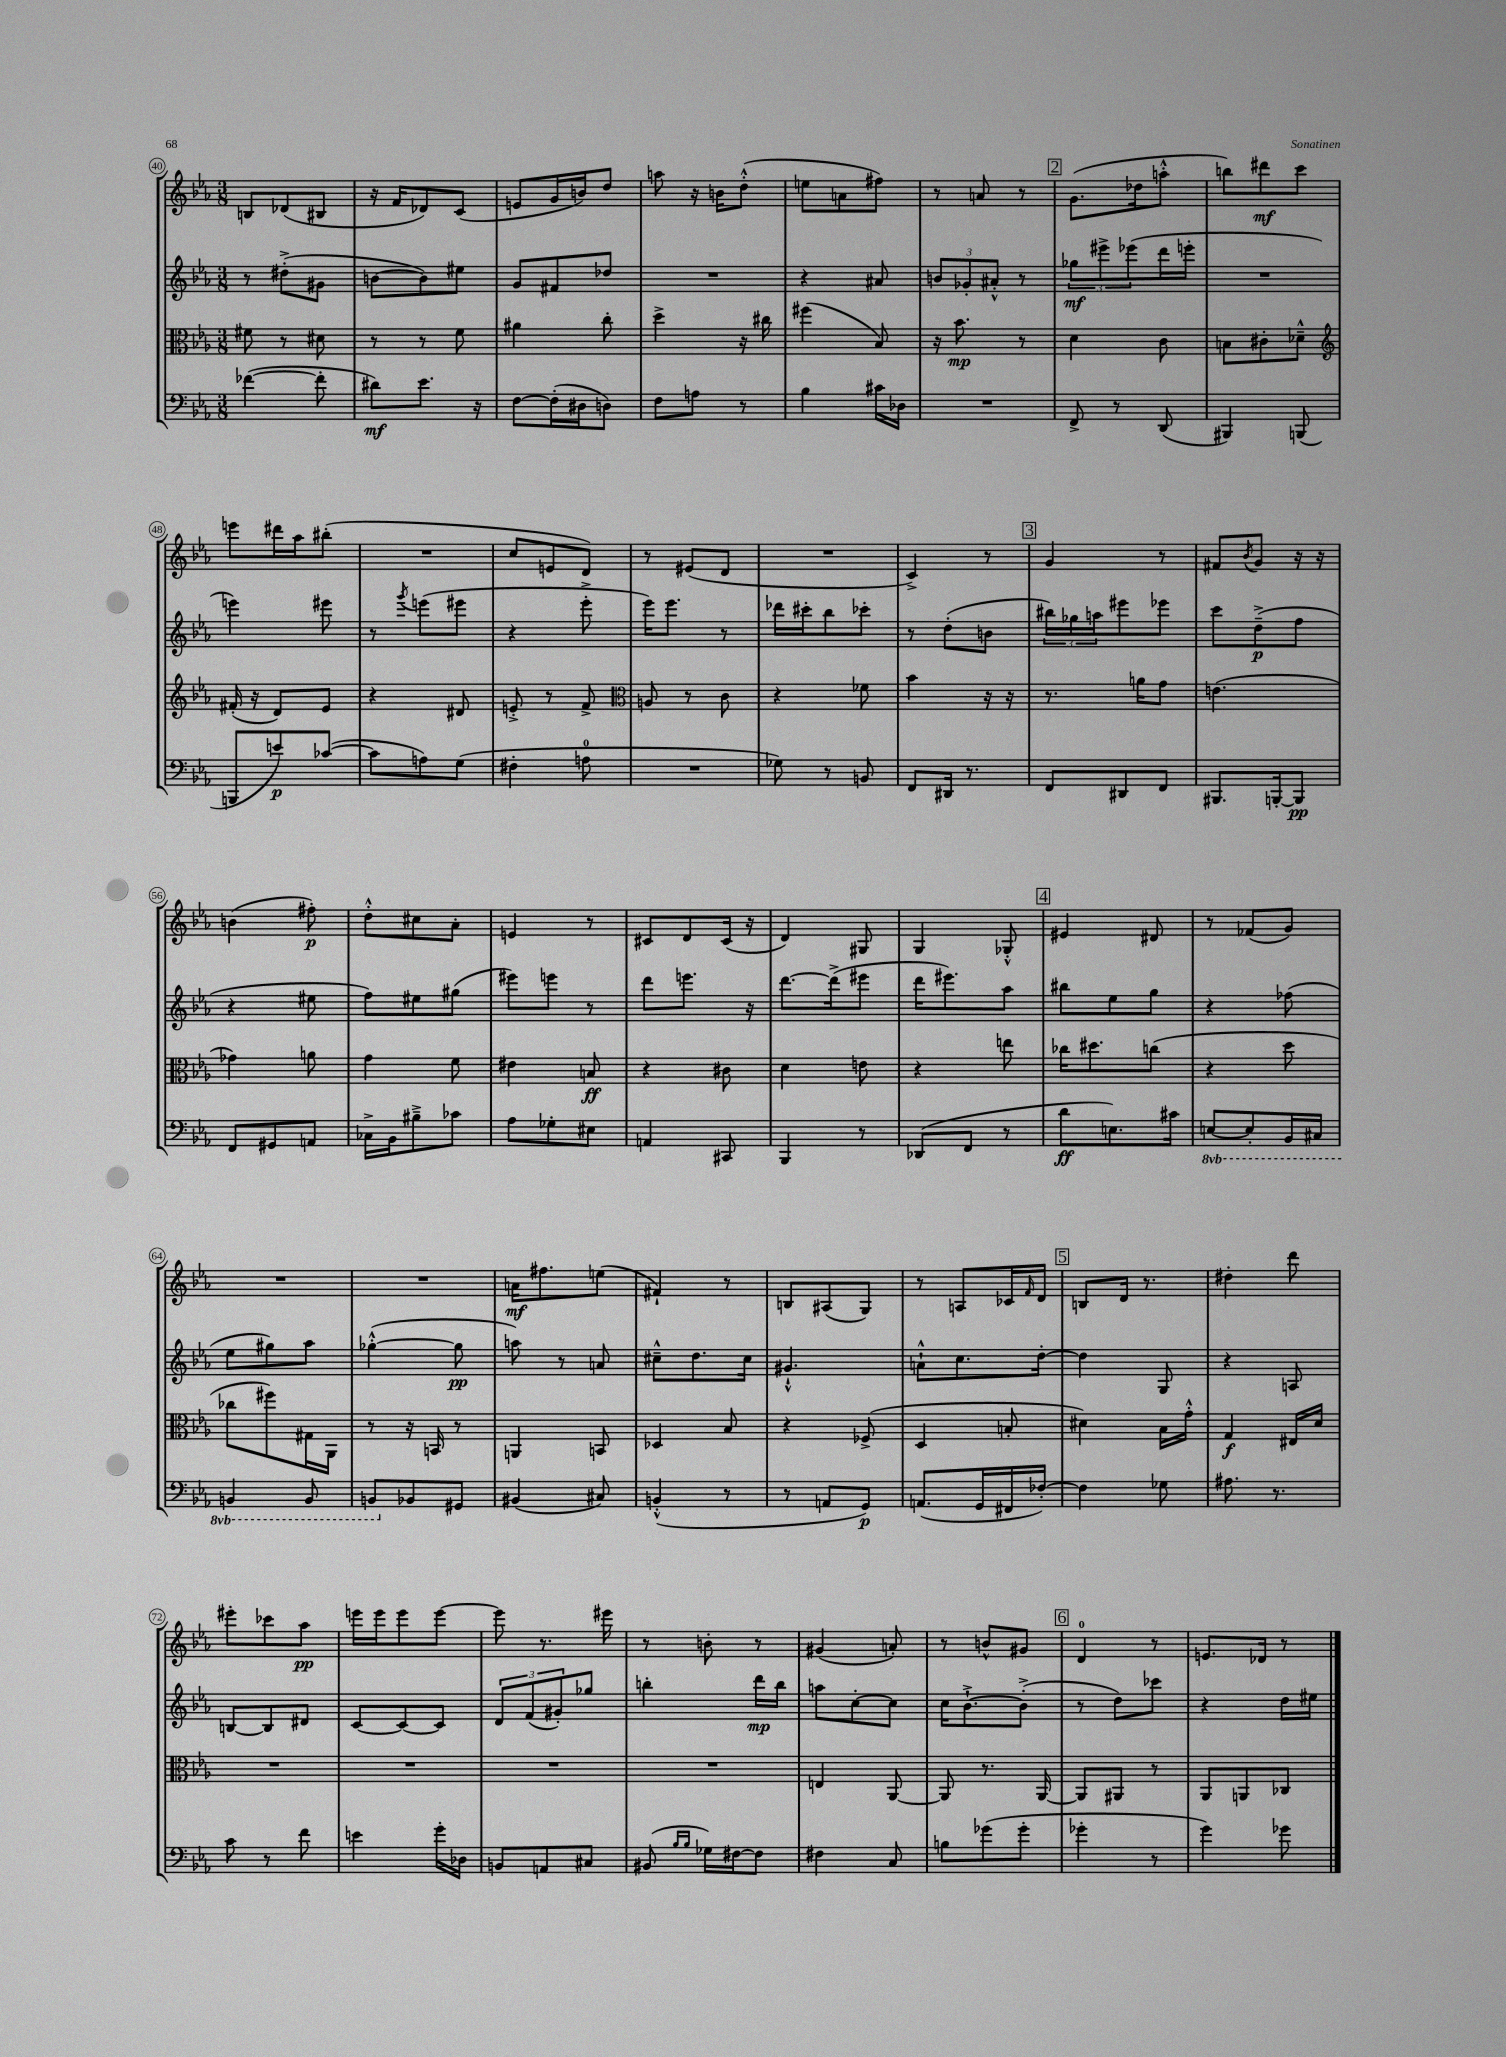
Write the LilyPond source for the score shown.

<<
\new StaffGroup <<
\new Staff = "s0" {
    \clef treble \key ees \major \numericTimeSignature \time 3/8
    b8 des'8( bis8 |
    r16 f'16 des'8) c'8( |
    e'8 g'16 b'16) d''8 |
    a''8 r16 b'16 d''8-.-^( |
    e''8 a'8 fis''8) |
    r8 a'8 r8 |
    \mark \markup { \box "2" } g'8.( des''16 a''8-.-^ |
    b''8) dis'''8\mf c'''8 |
    e'''8 dis'''16 aes''16 bis''8-.( |
    R4. |
    c''8 e'8 d'8) |
    r8 eis'8( d'8 |
    R4. |
    c'4->) r8 |
    \mark \markup { \box "3" } g'4 r8 |
    fis'8 \acciaccatura { bes'8 } g'8 r16 r16 |
    b'4( fis''8-.\p) |
    d''8-.-^ cis''8 aes'8-. |
    e'4 r8 |
    cis'8 d'8 cis'16( r16 |
    d'4) gis8 |
    g4 ges8-.-^ |
    \mark \markup { \box "4" } eis'4 dis'8 |
    r8 fes'8( g'8) |
    R4. |
    R4. |
    a'16\mf fis''8. e''8( |
    fis'4-!) r8 |
    b8 ais8( g8) |
    r8 a8 ces'16 \grace { f'16 } d'16 |
    \mark \markup { \box "5" } b8 d'16 r8. |
    dis''4-. d'''8 |
    eis'''8-. ces'''8 aes''8\pp |
    e'''16 e'''16 e'''8 e'''8~ |
    e'''8 r8. eis'''16 |
    r8 b'8-. r8 |
    gis'4( a'8-.) |
    r8 b'8-^ gis'8 |
    \mark \markup { \box "6" } d'4-0 r8 |
    e'8. des'16 r8 \bar "|." |
}
\new Staff = "s1" {
    \clef treble \key ees \major \numericTimeSignature \time 3/8
    r8 dis''8-.->( gis'8 |
    b'8~ b'8) eis''8 |
    g'8 fis'8 des''8 |
    R4. |
    r4 ais'8 |
    \tuplet 3/2 { b'8 ges'8-. ais'8-.-^ } r8 |
    \mark \markup { \box "2" } \tuplet 3/2 { ges''8\mf eis'''8-> ees'''8( } d'''16 e'''16-. |
    R4. |
    e'''4) eis'''8 |
    r8 \acciaccatura { g'''8 } e'''8( eis'''8 |
    r4 ees'''8-.-> |
    ees'''16) ees'''8. r8 |
    des'''16 cis'''16-. bes''8 ces'''8-. |
    r8 d''8-.( b'8 |
    \mark \markup { \box "3" } \tuplet 3/2 { bis''16) ges''16 a''16 } eis'''8 ees'''8 |
    c'''8 d''8--->\p( f''8 |
    r4 eis''8 |
    f''8) eis''8 gis''8( |
    eis'''8) e'''8 r8 |
    d'''8 e'''8. r16 |
    d'''8.~ d'''16->( eis'''8 |
    d'''16 eis'''8.) aes''8 |
    \mark \markup { \box "4" } bis''8 ees''8 g''8 |
    r4 fes''8( |
    ees''8 gis''8) aes''8 |
    ges''4~-.-^( ges''8\pp |
    a''8) r8 a'8 |
    cis''8---^ d''8. cis''16 |
    gis'4.-!-^ |
    a'8-!-^ c''8. d''16~-. |
    \mark \markup { \box "5" } d''4 g8 |
    r4 a8 |
    b8~ b8 dis'8 |
    c'8~ c'8~ c'8 |
    \tuplet 3/2 { d'8 f'8( gis'8-.) } ges''8 |
    b''4-. d'''16\mp b''16 |
    a''8 c''8~-. c''8 |
    c''16 bes'8.~-!-> bes'8-.->( |
    \mark \markup { \box "6" } r8 d''8) ces'''8 |
    r4 d''16 eis''16 \bar "|." |
}
\new Staff = "s2" {
    \clef alto \key ees \major \numericTimeSignature \time 3/8
    fis'8 r8 dis'8 |
    r8 r8 f'8 |
    ais'4 c''8-. |
    d''4-> r16 cis''16 |
    fis''4( bes8) |
    r16 bes'8.\mp r8 |
    \mark \markup { \box "2" } d'4 c'8 |
    b8 cis'8-. des'8---^ |
    \clef treble fis'16-.( r16 d'8) ees'8 |
    r4 dis'8 |
    e'8-.-> r8 f'8-> |
    \clef alto a8 r8 c'8 |
    r4 fes'8 |
    bes'4 r16 r16 |
    \mark \markup { \box "3" } r8. a'16 g'8 |
    e'4.( |
    ges'4) a'8 |
    g'4 f'8 |
    eis'4 b8\ff |
    r4 cis'8 |
    d'4 e'8 |
    r4 e''8 |
    \mark \markup { \box "4" } ces''16 dis''8. c''8( |
    r4 d''8 |
    ces''8 fis''8) gis16 aes,16 |
    r8 r16 b,16 r8 |
    a,4 b,8 |
    des4 bes8 |
    r4 fes8->( |
    d4 b8-. |
    \mark \markup { \box "5" } dis'4) bes16 g'16-.-^ |
    g4\f eis16 d'16 |
    R4. |
    R4. |
    R4. |
    R4. |
    e4 aes,8~ |
    aes,8 r8. aes,16~ |
    \mark \markup { \box "6" } aes,8 ais,8 r8 |
    aes,8 a,8 ces8 \bar "|." |
}
\new Staff = "s3" {
    \clef bass \key ees \major \numericTimeSignature \time 3/8 \set Staff.ottavationMarkups = #ottavation-simple-ordinals
    fes'4~( fes'8-. |
    dis'8\mf) ees'8. r16 |
    f8~ f16-.( dis16 d8) |
    f8 a8 r8 |
    bes4 cis'16 des16 |
    R4. |
    \mark \markup { \box "2" } f,8-> r8 d,8( |
    bis,,4) b,,8( |
    b,,8 e'8\p) ces'8~( |
    ces'8 a8) g8( |
    fis4-. a8-0 |
    R4. |
    ges8) r8 b,8 |
    f,8 dis,16 r8. |
    \mark \markup { \box "3" } f,8 dis,8 f,8 |
    bis,,8. b,,16~-. b,,8\pp |
    f,8 gis,8 a,8 |
    ces16-> bes,16 bis8---> ces'8 |
    aes8 ges8-. eis8 |
    a,4 cis,8 |
    bes,,4 r8 |
    des,8( f,8 r8 |
    \mark \markup { \box "4" } d'8\ff e8.) cis'16 |
    \ottava #-1 e,8~ e,8-. bes,,16 cis,16 |
    b,,4 b,,8 |
    b,,8 \ottava #0 bes,!8 gis,8 |
    bis,4( cis8) |
    b,4-.-^( r8 |
    r8 a,8 g,8\p) |
    a,8.( g,16 fis,16 fes16~-.) |
    \mark \markup { \box "5" } fes4 ges8 |
    ais8. r8. |
    c'8 r8 f'8 |
    e'4 g'16-. des16 |
    b,8 a,8 cis8 |
    bis,8( \grace { bes16 bes16 } ges16) fis16~ fis8 |
    fis4 c8 |
    b8 ges'8( ges'8-. |
    \mark \markup { \box "6" } ges'4-. r8 |
    g'4) ges'8 \bar "|." |
}
>>
>>
\layout { \context { \Score currentBarNumber = #40 \override BarNumber.stencil = #(make-stencil-circler 0.1 0.3 ly:text-interface::print) } }
